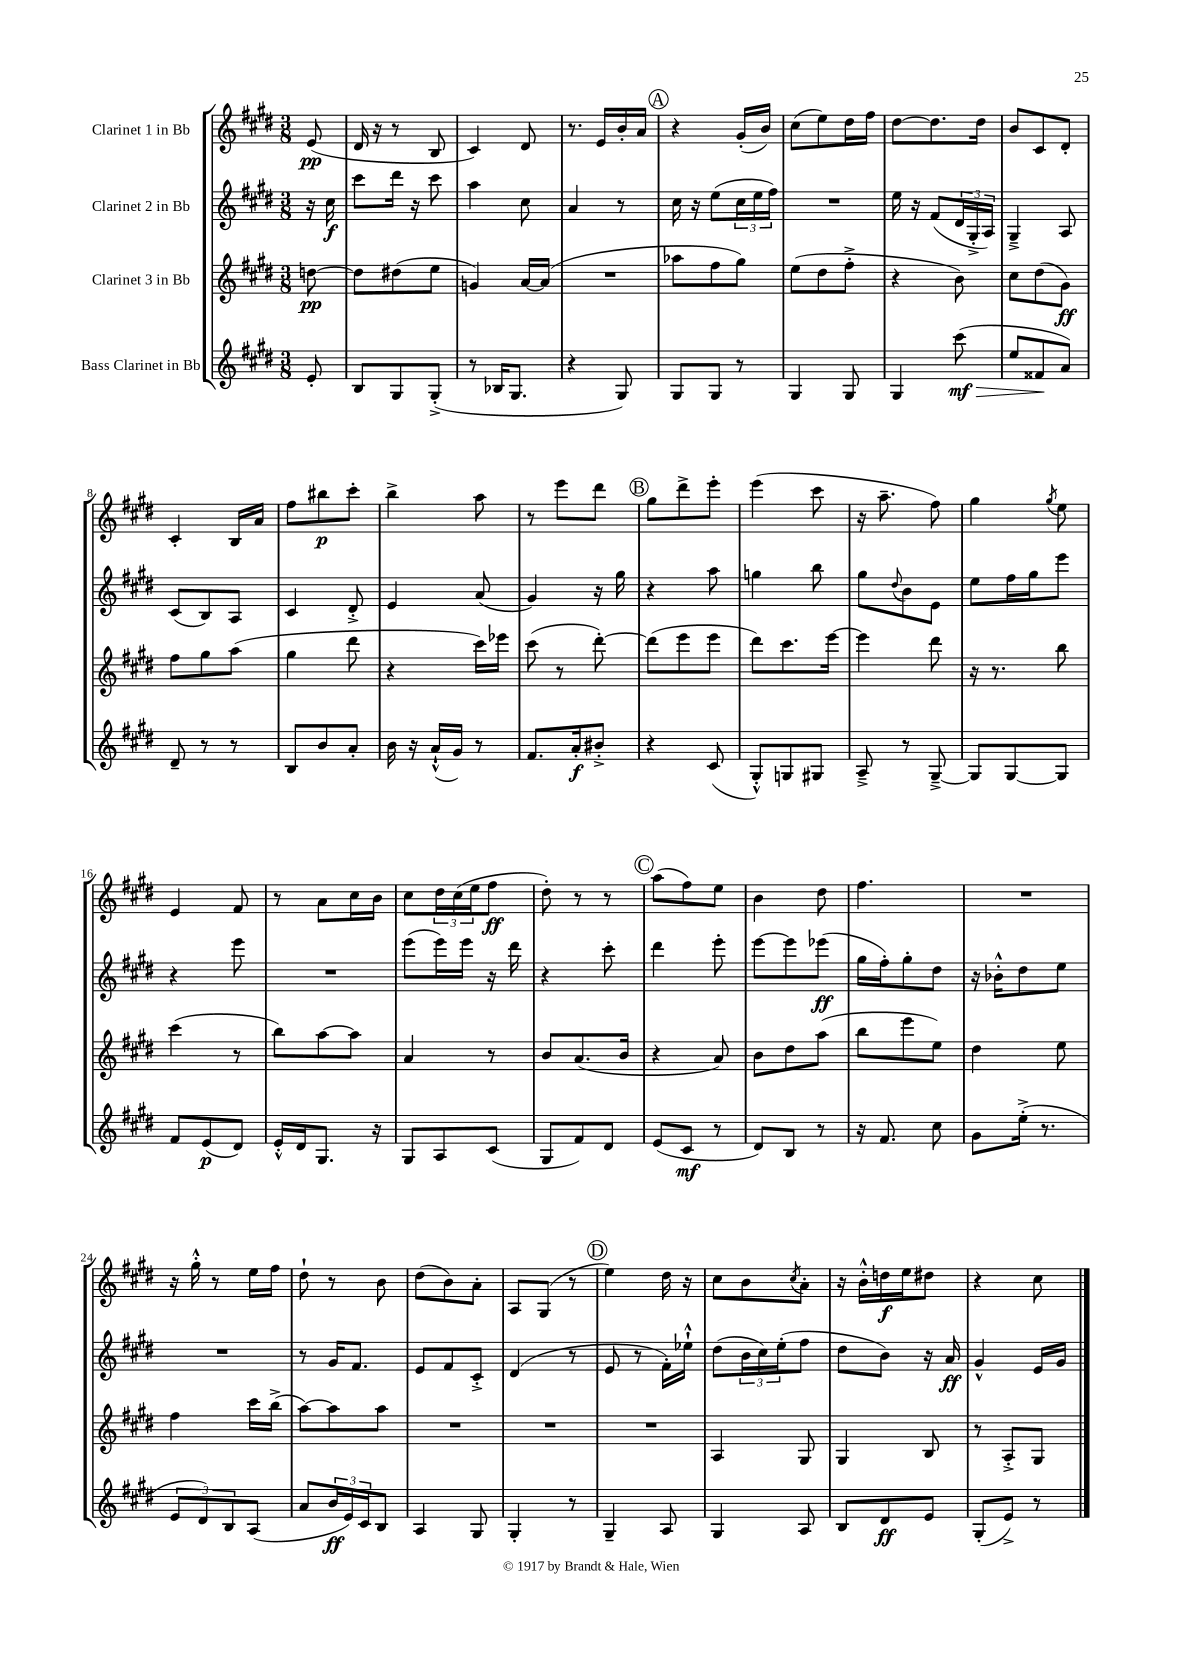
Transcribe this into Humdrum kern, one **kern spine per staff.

**kern	**kern	**kern	**kern
*staff4	*staff3	*staff2	*staff1
*clefG2	*clefG2	*clefG2	*clefG2
*k[f#c#g#d#]	*k[f#c#g#d#]	*k[f#c#g#d#]	*k[f#c#g#d#]
*M3/8	*M3/8	*M3/8	*M3/8
8e'	[8dd	16r	(8e
.	.	16cc#	.
=	=	=	=
8B	8dd]	8ccc#	16d#
.	.	.	16r
8G#	(8dd#	16ddd#	8r
.	.	16r	.
(8G#'^	8ee	8ccc#	8B
=	=	=	=
8r	4g)	4aa	4c#)
16B-	.	.	.
8.G#	.	.	.
.	[16a	8cc#	8d#
.	(16a]	.	.
=	=	=	=
4r	4.r	4a	8.r
.	.	.	16e
8G#)	.	8r	16b'
.	.	.	16a
=	=	=	=
8G#	8aa-	16cc#	4r
.	.	16r	.
8G#	8ff#	(8ee	.
8r	8gg#)	24cc#	(16g#'
.	.	24ee	.
.	.	.	16b)
.	.	24ff#)	.
=	=	=	=
4G#	(8ee	4.r	(8cc#
.	8dd#	.	8ee)
8G#	8ff#'^	.	16dd#
.	.	.	16ff#
=	=	=	=
4G#	4r	16ee	[8dd#
.	.	16r	.
.	.	(8f#	8.dd#]
(8ccc#	8b)	24d#	.
.	.	24G#'^	.
.	.	.	16dd#
.	.	24A)	.
=	=	=	=
8ee	8cc#	4G#~^	8b
8f##	(8dd#	.	8c#
8a)	8g#)	8A	8d#'
=	=	=	=
8d#~	8ff#	(8c#	4c#'
8r	8gg#	8B)	.
8r	(8aa	8A	16B
.	.	.	16a
=	=	=	=
8B	4gg#	4c#	8ff#
8b	.	.	8bb#
8a'	8ddd#	8d#'^	8ccc#'
=	=	=	=
16b	4r	4e	4bb^
16r	.	.	.
(16a`^^	.	.	.
16g#)	.	.	.
8r	16ccc#)	(8a	8aa
.	16eee-	.	.
=	=	=	=
8.f#	(8ccc#	4g#)	8r
.	8r	.	8eee
16a'	.	.	.
8b#'^	[8ddd#')	16r	8ddd#
.	.	16gg#	.
=	=	=	=
4r	(8ddd#]	4r	8gg#
.	8eee	.	8ddd#^
(8c#	8eee	8aa	8eee'
=	=	=	=
8G#'^^)	8ddd#)	4gg	(4eee
8G	8.ccc#	.	.
8G#	.	8bb	8ccc#
.	[16eee	.	.
=	=	=	=
8A~^	4eee]	8gg#	16r
.	.	.	8.aa~
.	.	8qqdd#	.
8r	.	8b	.
[8G#~^	8ddd#	8e	8ff#)
=	=	=	=
8G#]	16r	8ee	4gg#
.	8.r	.	.
[8G#	.	16ff#	.
.	.	16gg#	.
.	.	.	8qgg#
8G#]	8bb	8eee	8ee
=	=	=	=
8f#	(4ccc#	4r	4e
(8e	.	.	.
8d#)	8r	8eee	8f#
=	=	=	=
16e'^^	8bb)	4.r	8r
16d#	.	.	.
8.G#	[8aa	.	8a
.	8aa]	.	16cc#
16r	.	.	16b
=	=	=	=
8G#	4a	(8eee	8cc#
8A	.	16eee)	24dd#
.	.	.	(24cc#
.	.	16eee	.
.	.	.	24ee
(8c#	8r	16r	8ff#
.	.	16ddd#	.
=	=	=	=
8G#	8b	4r	8dd#')
8f#)	(8.a	.	8r
8d#	.	8ccc#'	8r
.	16b	.	.
=	=	=	=
(8e	4r	4ddd#	(8aa
8c#	.	.	8ff#)
8r	8a)	8eee'	8ee
=	=	=	=
8d#)	8b	[8eee	4b
8B	8dd#	8eee]	.
8r	(8aa	(8eee-	8dd#
=	=	=	=
16r	8bb	16gg#	4.ff#
8.f#	.	16ff#')	.
.	8eee	8gg#'	.
8cc#	8ee)	8dd#	.
=	=	=	=
8g#	4dd#	16r	4.r
.	.	16b-'^^	.
(16ee'^	.	8dd#	.
8.r	.	.	.
.	8ee	8ee	.
=	=	=	=
12e	4ff#	4.r	16r
.	.	.	16gg#'^^
12d#)	.	.	.
.	.	.	8r
12B	.	.	.
(8A	16ccc#	.	16ee
.	(16bb^	.	16ff#
=	=	=	=
8a	[8aa)	8r	8dd#`
24b	8aa]	16g#	8r
24e)	.	.	.
.	.	8.f#	.
24c#	.	.	.
8B	8aa	.	8b
=	=	=	=
4A	4.r	8e	(8dd#
.	.	8f#	8b)
8G#	.	8c#'^	8a'
=	=	=	=
4G#'	4.r	(4d#	8A
.	.	.	(8G#
8r	.	8r	8r
=	=	=	=
4G#~	4.r	8e	4ee)
.	.	8r	.
8A	.	16f#')	16dd#
.	.	16ee-`^^	16r
=	=	=	=
4G#	4A	(8dd#	8cc#
.	.	24b	8b
.	.	24cc#)	.
.	.	(24ee'	.
.	.	.	8qcc#
8A	8G#	8ff#	8a'
=	=	=	=
8B	4G#	8dd#	16r
.	.	.	16b'^^
8d#	.	8b)	16dd
.	.	.	16ee
8e	8B	16r	8dd#
.	.	16a	.
=	=	=	=
(8G#'	8r	4g#^^	4r
8e^)	8A'^	.	.
8r	8G#	16e	8cc#
.	.	16g#	.
==	==	==	==
*-	*-	*-	*-
